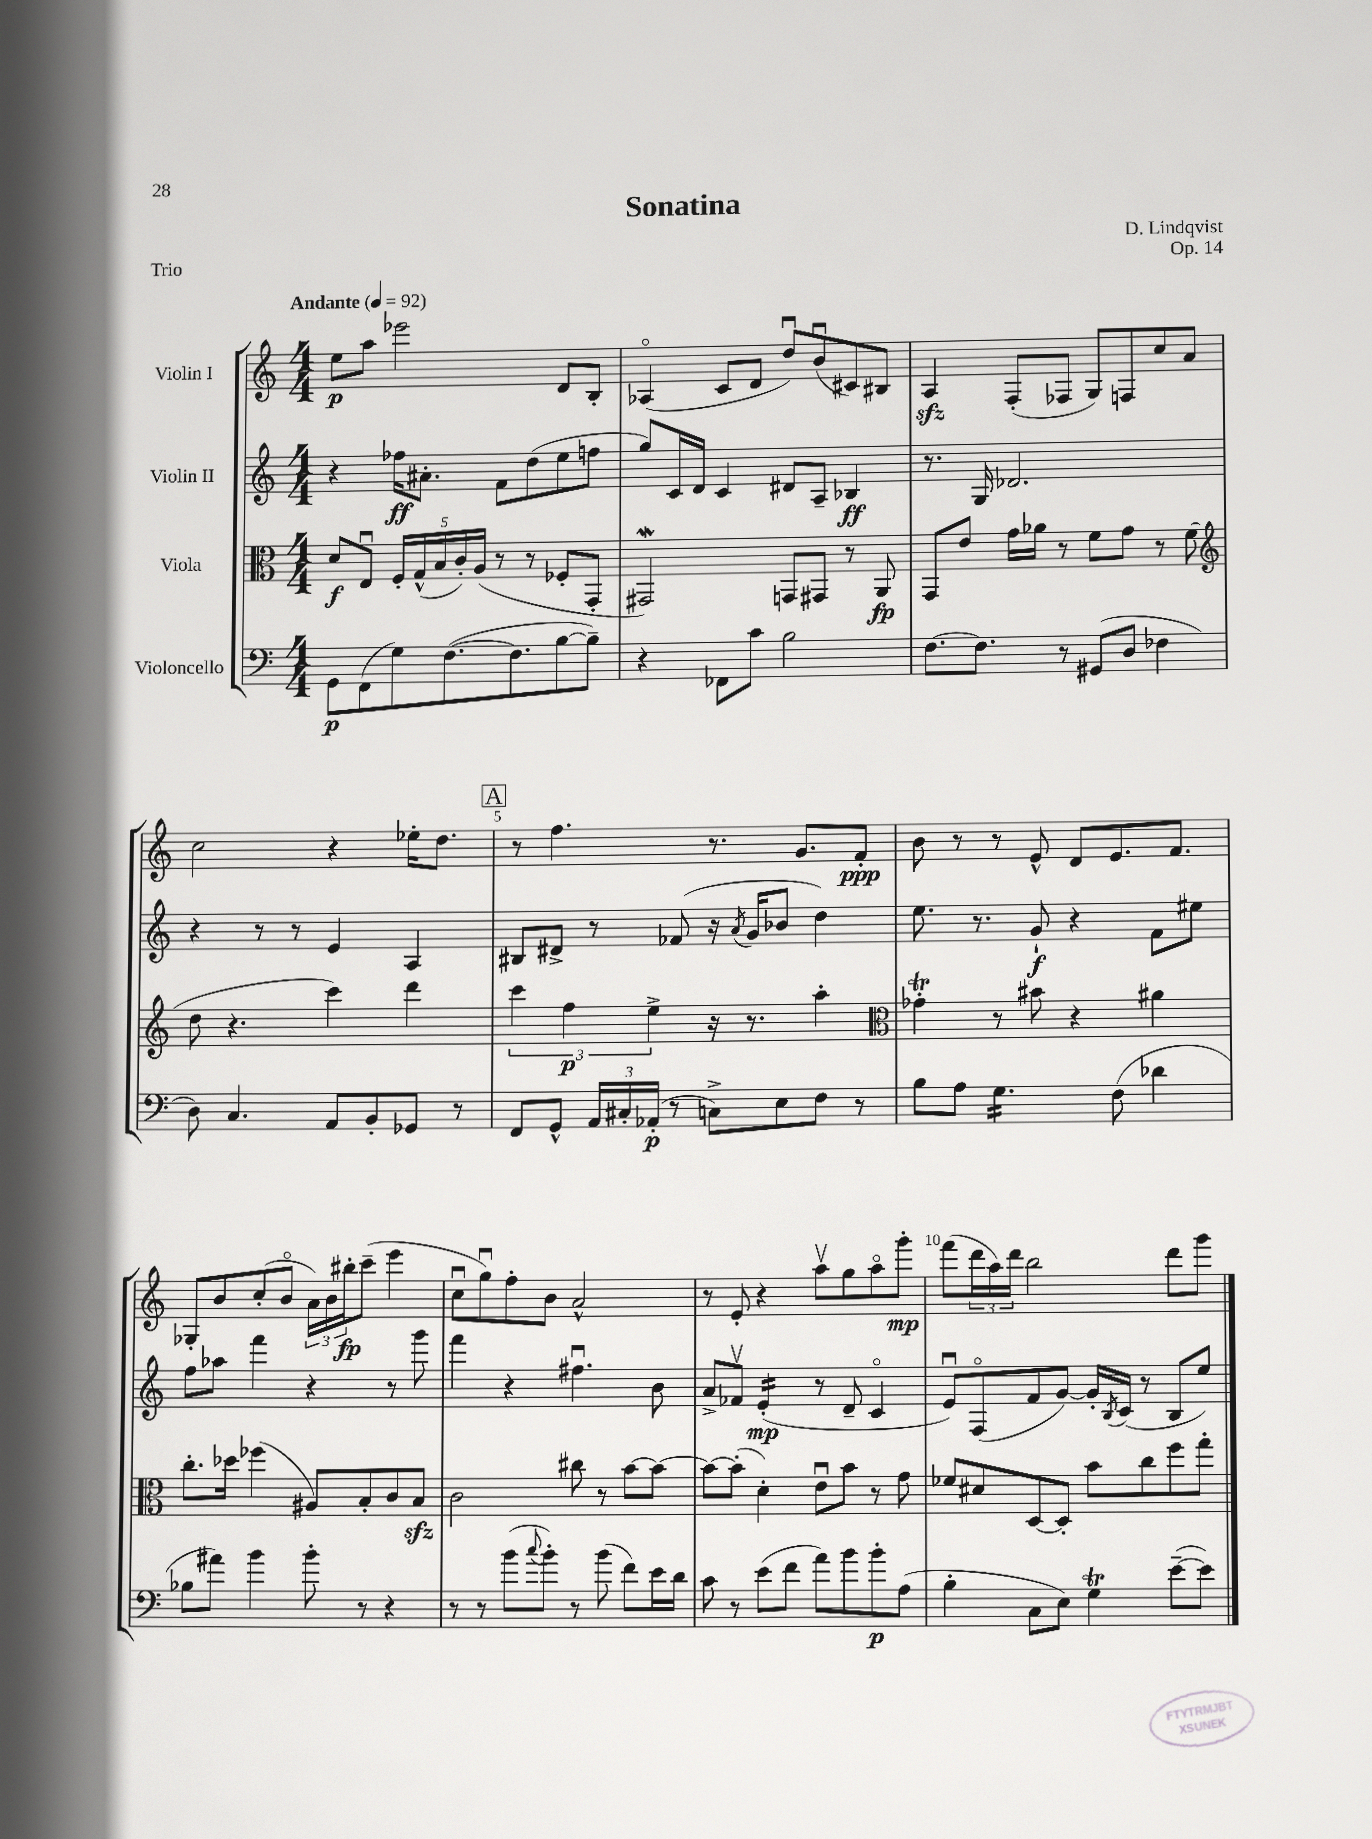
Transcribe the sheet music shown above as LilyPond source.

\header { title = "Sonatina" composer = "D. Lindqvist" opus = "Op. 14" piece = "Trio" }
<<
\new StaffGroup <<
\new Staff = "s0" \with { instrumentName = "Violin I" } {
    \clef treble \key c \major \numericTimeSignature \time 4/4 \tempo "Andante" 4 = 92
    e''8\p a''8 ees'''2 d'8 b8-. |
    aes4\flageolet( c'8 d'8 d''8\downbow) b'8\downbow( cis'8) bis8 |
    a4\sfz f8-.( fes8 g8) f8 c''8 a'8 |
    c''2 r4 ees''16-. d''8. |
    \mark \markup { \box "A" } r8 f''4. r8. g'8. f'8-.\ppp |
    b'8 r8 r8 e'8-^ d'8 e'8. f'8. |
    ges8-. b'8 c''8-.( b'8\flageolet \tuplet 3/2 { a'16) b'16 bis''16-.\fp } c'''8--( e'''4 |
    c''8\downbow g''8\downbow) f''8-. b'8 a'2-^ |
    r8 e'8-. r4 a''8\upbow g''8 a''8\flageolet g'''8-.\mp |
    f'''8( \tuplet 3/2 { d'''16 a''16) d'''16 } b''2 d'''8 g'''8 \bar "|." |
}
\new Staff = "s1" \with { instrumentName = "Violin II" } {
    \clef treble \key c \major \numericTimeSignature \time 4/4
    r4 fes''16\ff ais'8.-. f'8 d''8( e''8 f''8 |
    g''8) c'16 d'16 c'4 dis'8 a8-- bes4\ff |
    r8. g16 des'2. |
    r4 r8 r8 e'4 a4 |
    \mark \markup { \box "A" } bis8 dis'8-> r8 fes'8( r16 \acciaccatura { a'8 } g'16 bes'8 d''4) |
    e''8. r8. g'8-!\f r4 f'8 eis''8 |
    f''8 aes''8 f'''4 r4 r8 g'''8 |
    f'''4 r4 fis''4.\downbow b'8 |
    a'8-> fes'8\upbow e'4:16-.\mp( r8 d'8-- c'4\flageolet |
    e'8\downbow) f8\flageolet( f'8 g'8~) g'16-. \acciaccatura { b8 } c'16( r8 b8 e''8) \bar "|." |
}
\new Staff = "s2" \with { instrumentName = "Viola" } {
    \clef alto \key c \major \numericTimeSignature \time 4/4
    d'8\f e8\downbow \tuplet 5/4 { f16-. g16-^( b16 c'16-.) a16( } r8 r8 fes8-. g,8-. |
    gis,2\mordent) g,8 gis,8 r8 a,8\fp |
    g,8 e'8 g'16 aes'16 r8 f'8 g'8 r8 f'8( |
    \clef treble d''8 r4. c'''4) d'''4 |
    \mark \markup { \box "A" } \tuplet 3/2 { c'''4 f''4\p e''4-> } r16 r8. a''4-. |
    \clef alto ges'4-.\trill r8 bis'8 r4 ais'4 |
    c''8.-. des''16 fes''4( ais8) b8-. c'8 b8\sfz |
    c'2 cis''8 r8 b'8~ b'8~ |
    b'8~ b'8-.( d'4-.) e'8\downbow b'8 r8 g'8 |
    fes'8 dis'8 d8~ d8-. b'8 c''8 f''8 g''8-. \bar "|." |
}
\new Staff = "s3" \with { instrumentName = "Violoncello" } {
    \clef bass \key c \major \numericTimeSignature \time 4/4
    g,8\p f,8( g8) f8.~( f8. b8~ b8--) |
    r4 fes,8 c'8 b2 |
    f8.~ f8. r8 gis,8( d8 fes4 |
    d8) c4. a,8 b,8-. ges,8 r8 |
    \mark \markup { \box "A" } f,8 g,8-^ \tuplet 3/2 { a,16 cis16-. aes,16-.\p( } r8 c8->) e8 f8 r8 |
    b8 a8 g4.:16 f8( des'4 |
    bes8 ais'8) b'4 b'8-. r8 r4 |
    r8 r8 b'8( \appoggiatura { c''8 } b'8-.) r8 b'8( f'8) e'16 d'16 |
    c'8 r8 e'8( f'8 a'8) b'8 b'8-.\p a8( |
    b4-. c8 e8) g4\trill e'8~--( e'8) \bar "|." |
}
>>
>>
\layout { \context { \Score \override BarNumber.break-visibility = ##(#f #t #t) barNumberVisibility = #(every-nth-bar-number-visible 5) } }
